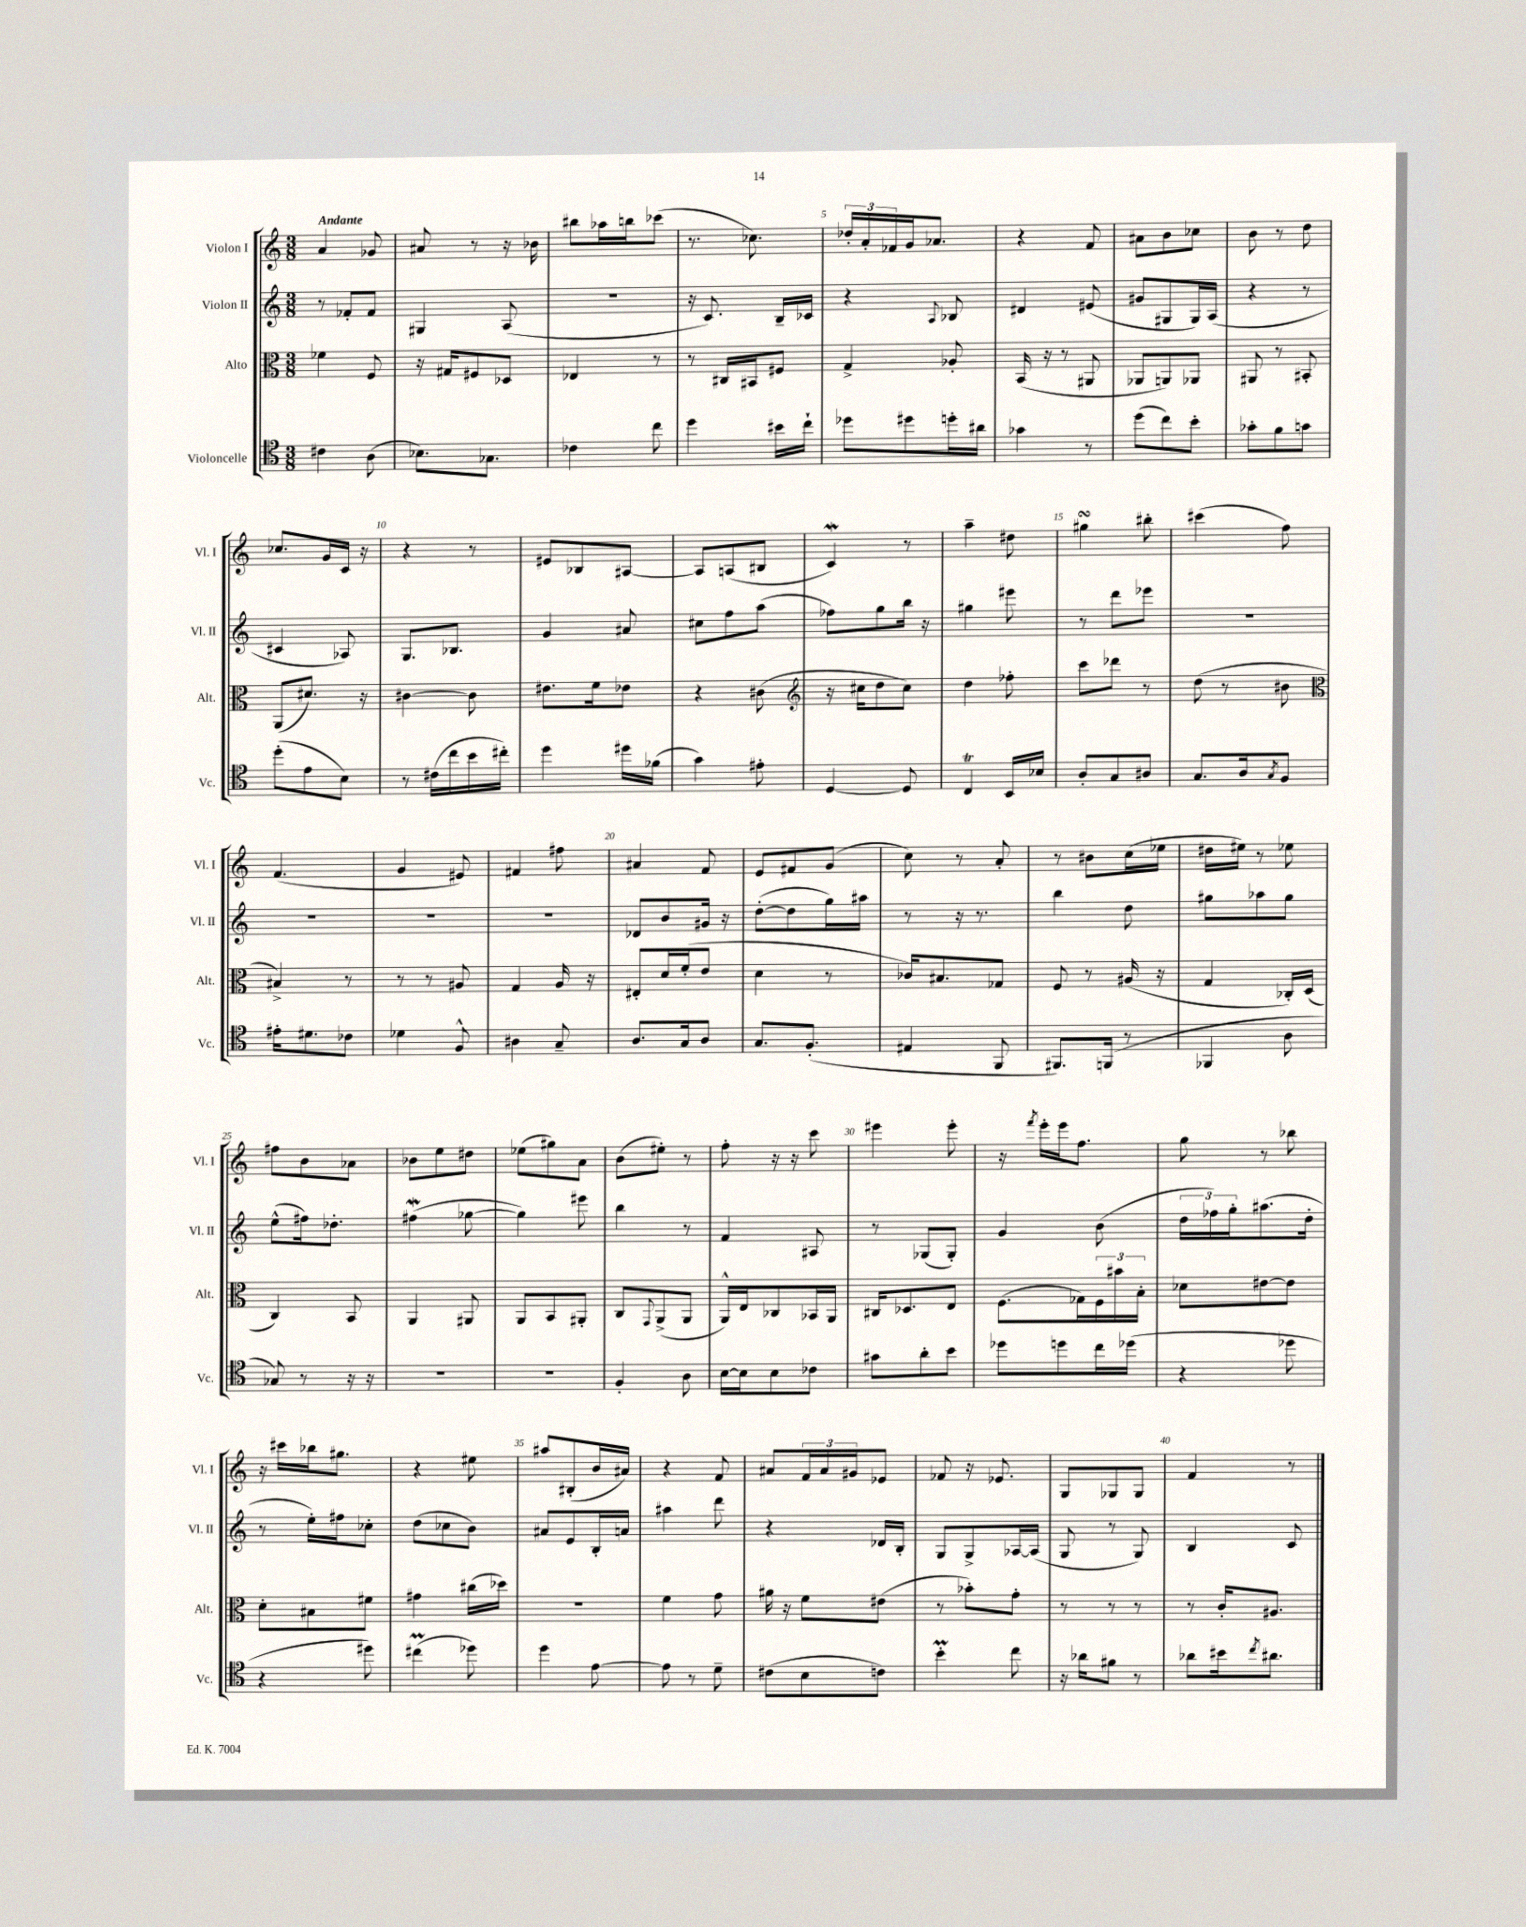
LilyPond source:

<<
\new StaffGroup <<
\new Staff = "s0" \with { instrumentName = "Violon I" shortInstrumentName = "Vl. I" } {
    \clef treble \key c \major \numericTimeSignature \time 3/8 \tempo "Andante"
    a'4 ges'8 |
    ais'8 r8 r16 bes'16 |
    bis''8 aes''16 b''16 ces'''8( |
    r8. ces''8.) |
    \tuplet 3/2 { des''16-. a'16-. fes'16 } g'16 aes'8. |
    r4 f'8 |
    ais'8 b'8 ces''8 |
    b'8 r8 d''8 |
    ces''8. g'16 c'16 r16 |
    r4 r8 |
    eis'8 bes8 ais8~ |
    ais8 a8( bis8 |
    c'4\mordent) r8 |
    a''4-- dis''8 |
    gis''4\turn bis''8-. |
    cis'''4( f''8) |
    f'4.( |
    g'4 eis'8) |
    fis'4 fis''8 |
    ais'4 f'8 |
    e'8 fis'8 g'8( |
    c''8) r8 a'8-. |
    r8 bis'8 c''16( ees''16 |
    dis''16 eis''16) r8 ees''8 |
    fis''8 b'8 aes'8 |
    bes'8 e''8 dis''8 |
    ees''8( gis''8) a'8 |
    b'8( eis''8-.) r8 |
    f''8-. r16 r16 c'''8 |
    eis'''4 eis'''8-. |
    r16 \acciaccatura { f'''8 } e'''16-. e'''16 f''8. |
    g''8 r8 bes''8 |
    r16 cis'''16 bes''16 gis''8. |
    r4 eis''8 |
    ais''8 bis8-.( b'16 ais'16) |
    r4 f'8 |
    ais'8 \tuplet 3/2 { f'16 ais'16 gis'16 } ees'8 |
    fes'8 r16 ees'8. |
    g8 ges8 ges8 |
    f'4 r8 \bar "|." |
}
\new Staff = "s1" \with { instrumentName = "Violon II" shortInstrumentName = "Vl. II" } {
    \clef treble \key c \major \numericTimeSignature \time 3/8
    r8 fes'8-. fes'8 |
    gis4 a8( |
    R4. |
    r16 c'8.) b16-- ces'16 |
    r4 \appoggiatura { a8 } bes8 |
    dis'4 eis'8( |
    gis'8 gis8 gis16) a16( |
    r4 r8 |
    cis'4 aes8) |
    g8. bes8. |
    g'4 ais'8 |
    cis''8 f''8 a''8( |
    fes''8) g''8 b''16 r16 |
    gis''4 eis'''8 |
    r8 d'''8 ees'''8 |
    R4. |
    R4. |
    R4. |
    R4. |
    des'8 b'8 gis'16 r16 |
    d''8~-.( d''8 g''16) ais''16 |
    r8 r16 r8. |
    b''4 d''8 |
    gis''8 aes''8 gis''8 |
    e''8-^( fis''16) des''8.-. |
    fis''4\mordent( ges''8~ |
    ges''4) eis'''8 |
    b''4 r8 |
    f'4 ais8 |
    r8 ges8( ges8-.) |
    g'4 b'8( |
    \tuplet 3/2 { d''16 fes''16) g''16-. } ais''8.( d''16-. |
    r8 e''16-.) fis''16 ces''8-. |
    d''8( ces''8 b'8) |
    ais'8 e'8 b16-. a'16 |
    ais''4 d'''8 |
    r4 des'16 b16-. |
    g8 g8-> aes16~ aes16( |
    g8 r8 g8) |
    b4 c'8 \bar "|." |
}
\new Staff = "s2" \with { instrumentName = "Alto" shortInstrumentName = "Alt." } {
    \clef alto \key c \major \numericTimeSignature \time 3/8
    fes'4 f8 |
    r16 gis16 fis8 des8 |
    ees4 r8 |
    r8 cis16 bis,16 fis8 |
    g4-> aes8-. |
    b,16( r16 r8 ais,8 |
    aes,8 a,8) aes,8 |
    ais,8 r8 bis,8-. |
    a,8( dis'8.) r16 |
    cis'4~ cis'8 |
    eis'8. f'16 ees'8 |
    r4 cis'8( |
    \clef treble r16 cis''16 d''8 cis''8) |
    d''4 fes''8-. |
    c'''8 des'''8 r8 |
    d''8( r8 bis'8 |
    \clef alto bis4->) r8 |
    r8 r8 ais8 |
    g4 a16 r16 |
    eis8-. d'16 f'16-.( e'8 |
    d'4 r8 |
    ces'16) bis8. ges8 |
    f8 r8 ais16( r16 |
    g4 ces16-.) d16( |
    c4) b,8 |
    a,4 ais,8 |
    a,8 b,8 ais,8-. |
    c8 \appoggiatura { g,8 } a,8->( a,8 |
    a,16-^) e16 ces8 bes,16 a,16 |
    cis16 des8. e8 |
    f8.( ges16) \tuplet 3/2 { f16 bis'16 b16-. } |
    des'8 eis'8~ eis'8 |
    d'8-. bis8 fis'8 |
    gis'4 cis''16( des''16) |
    r4. |
    f'4 g'8 |
    ais'16 r16 f'8 eis'8( |
    r8 bes'8-.) g'8-. |
    r8 r8 r8 |
    r8 c'16-. ais8. \bar "|." |
}
\new Staff = "s3" \with { instrumentName = "Violoncelle" shortInstrumentName = "Vc." } {
    \clef tenor \key c \major \numericTimeSignature \time 3/8
    cis'4 a8( |
    bes8.) ges8. |
    ces'4 c''8 |
    d''4 bis'16 c''16-! |
    des''8 dis''8 d''16-. ais'16 |
    ges'4 r8 |
    d''8( c''8) b'8-. |
    ges'8-. f'8 g'8 |
    d''8-.( e'8 b8) |
    r8 cis'16( c''16 b'16 cis''16-.) |
    d''4 dis''16 fes'16( |
    g'4) eis'8-. |
    d4~ d8 |
    c4\trill b,16 bes16 |
    a8-. g8 ais8 |
    g8. a16 \acciaccatura { g8 } f8 |
    eis'16-. dis'8. ces'8 |
    des'4 f8-^ |
    ais4 g8-- |
    a8. g16 a8 |
    g8. f8.-.( |
    eis4 f,8 |
    fis,8.) f,16( r8 |
    fes,4 a8 |
    ges8) r8 r16 r16 |
    R4. |
    R4. |
    f4-. a8 |
    b16~ b16 b8 ces'8 |
    gis'8 a'8-. b'8 |
    des''8 d''8 c''16 des''16( |
    r4 des''8 |
    r4 dis''8) |
    cis''4\prall( des''8) |
    d''4 e'8~ |
    e'8 r8 d'8-- |
    cis'8( b8 c'8) |
    b'4-.\prall c''8 |
    r16 aes'16 fis'8 r8 |
    aes'8 bis'16 \acciaccatura { c''8 } ais'8. \bar "|." |
}
>>
>>
\layout { \context { \Score \override BarNumber.break-visibility = ##(#f #t #t) barNumberVisibility = #(every-nth-bar-number-visible 5) } }
